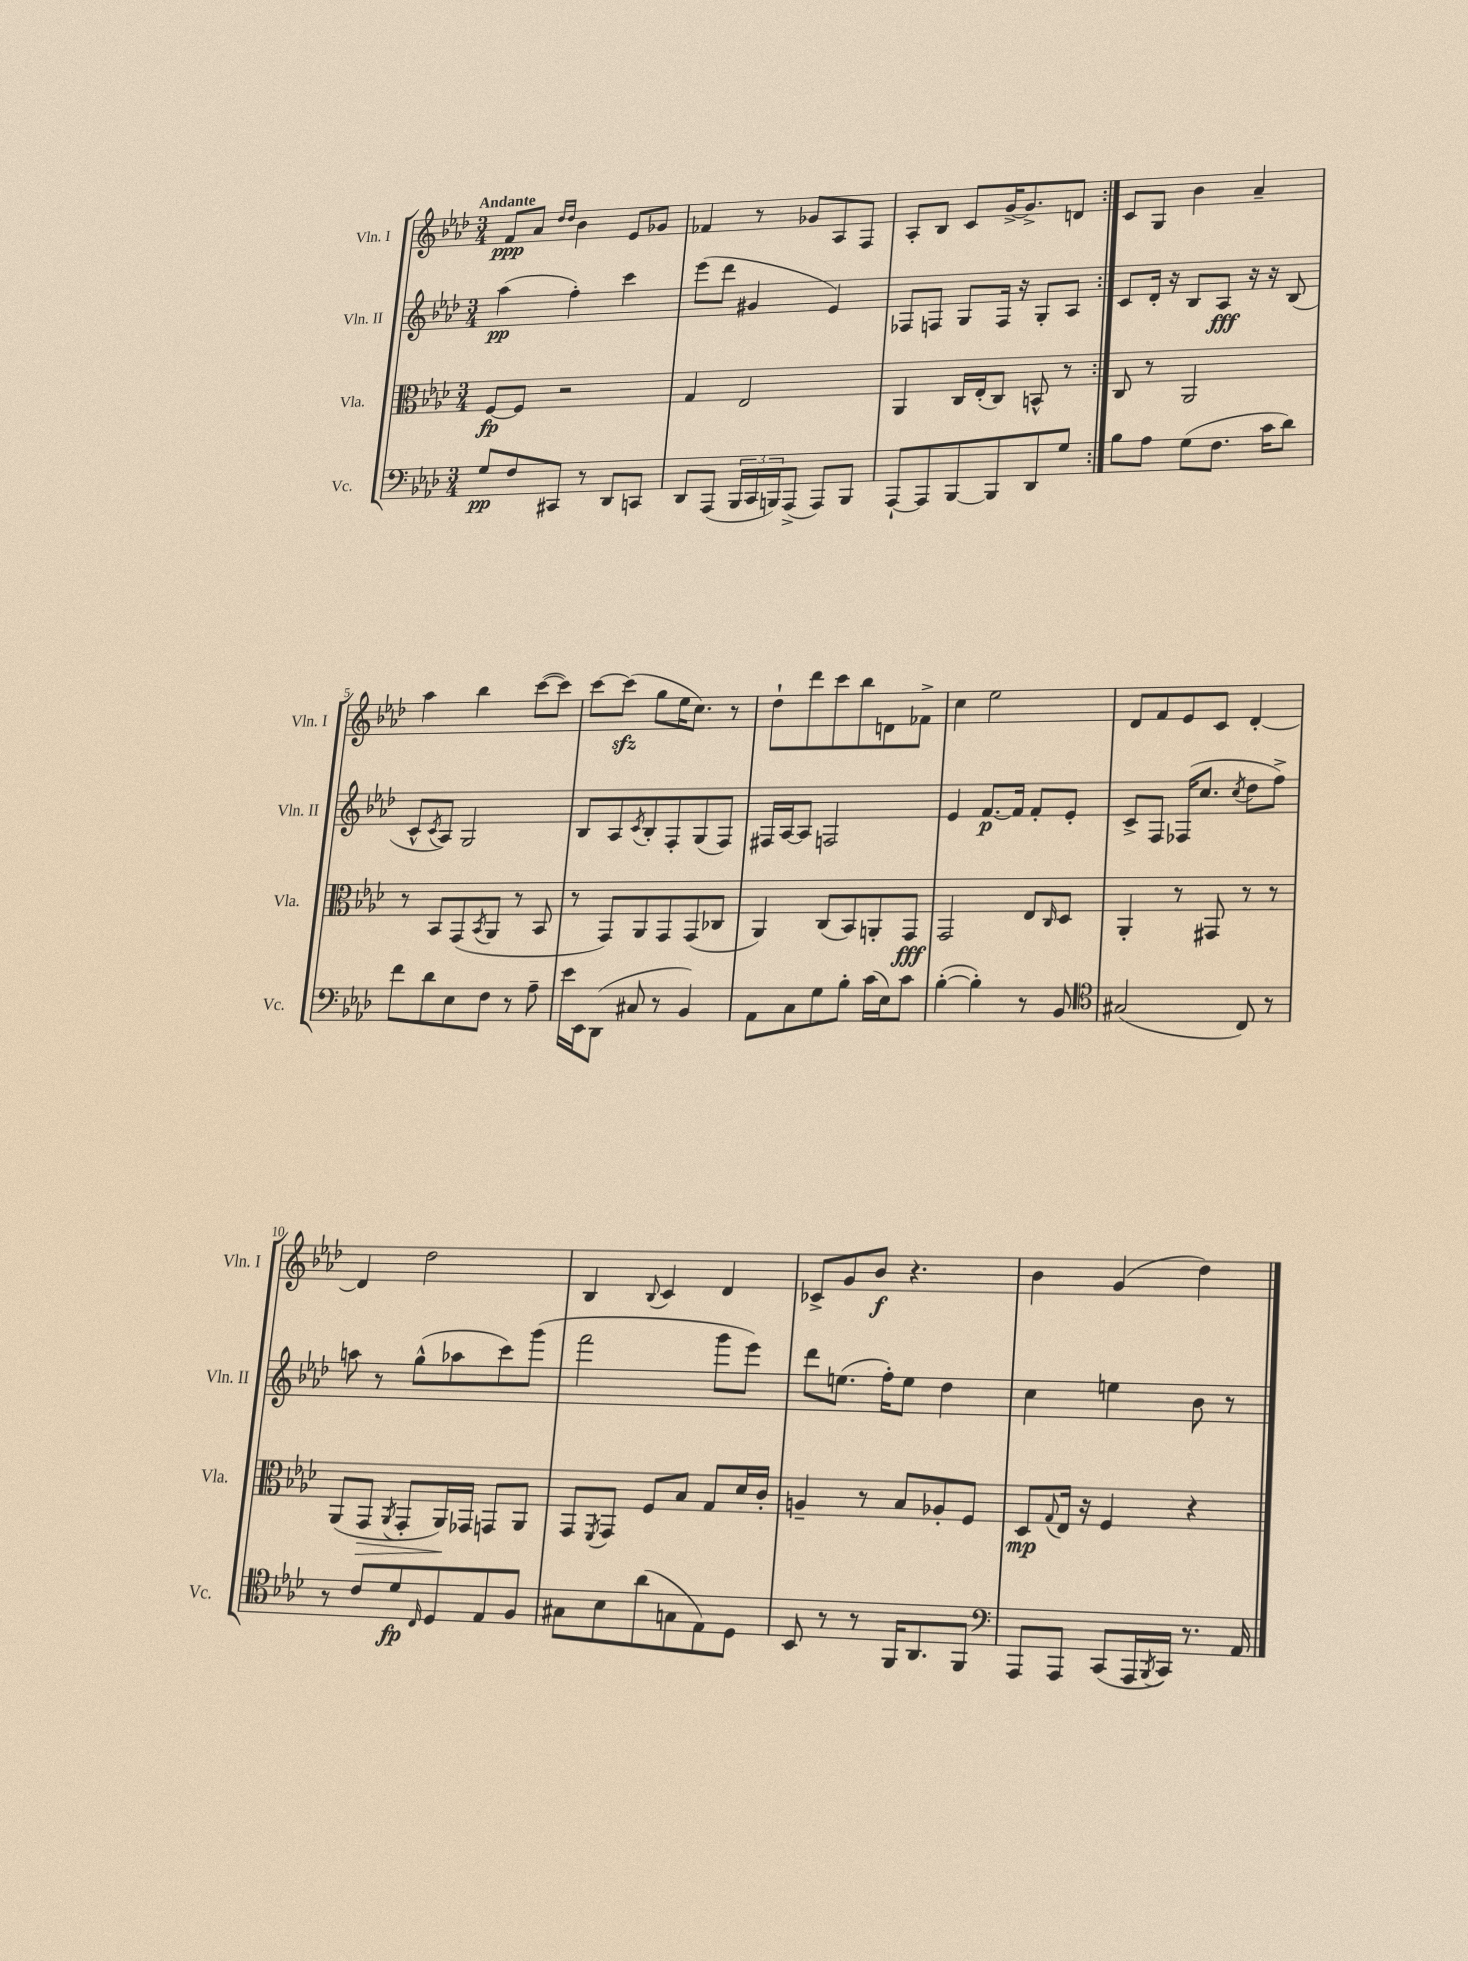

**kern	**dynam	**kern	**dynam	**kern	**dynam	**kern	**dynam
*part4	*part4	*part3	*part3	*part2	*part2	*part1	*part1
*staff4	*staff4	*staff3	*staff3	*staff2	*staff2	*staff1	*staff1
*I"Vc.	*	*I"Vla.	*	*I"Vln. II	*	*I"Vln. I	*
*I'Vc.	*	*I'Vla.	*	*I'Vln. II	*	*I'Vln. I	*
*clefF4	*	*clefC3	*	*clefG2	*	*clefG2	*
*k[b-e-a-d-]	*	*k[b-e-a-d-]	*	*k[b-e-a-d-]	*	*k[b-e-a-d-]	*
*M3/4	*	*M3/4	*	*M3/4	*	*M3/4	*
=1	=1	=1	=1	=1	=1	=1	=1
!	!	!	!	!	!	!LO:TX:a:B:t=Andante	!
8G/L	pp	[8F/L	fp	(4aa-\	pp	8f/L	ppp
8F/	.	8F/J]	.	.	.	8a-/J	.
.	.	.	.	.	.	16qqdd-/LL	.
.	.	.	.	.	.	16qqdd-/JJ	.
8CC#X/J	.	2r	.	4ff'\)	.	4b-\	.
8r	.	.	.	.	.	.	.
8DD-/L	.	.	.	4ccc\	.	8e-/L	.
8CCn/J	.	.	.	.	.	8g-X/J	.
=2	=2	=2	=2	=2	=2	=2	=2
8DD-/L	.	4G/	.	(8eee-\L	.	4f-X/	.
(8AAA-/J	.	.	.	8ddd-\J	.	.	.
24BBB-/LL	.	2E-/	.	4g#X/	.	8r	.
24CC/	.	.	.	.	.	.	.
24BBBn/J)	.	.	.	.	.	.	.
(8AAA-^/J	.	.	.	.	.	8g-X/L	.
8AAA-/L)	.	.	.	4e-/)	.	8A-/	.
8BBB/J	.	.	.	.	.	8F/J	.
=3	=3	=3	=3	=3	=3	=3	=3
[8AAA-`/L	.	4AA-/	.	8F-X/L	.	8A-'/L	.
8AAA-/]	.	.	.	8Fn/J	.	8B-/J	.
[8BBB-/	.	16C/LL	.	8G/L	.	8c/L	.
.	.	(16E-'/J	.	.	.	.	.
8BBB-/]	.	8C/J)	.	16F/Jk	.	[16g^/K	.
.	.	.	.	16r	.	8.g^/]	.
8DD-/	.	8BBn^^/	.	8G'/L	.	.	.
8G/J	.	8r	.	8A-/J	.	8dn/J	.
=4:|!	=4:|!	=4:|!	=4:|!	=4:|!	=4:|!	=4:|!	=4:|!
8B-\L	.	8C/	.	8c/L	.	8c/L	.
8A-\J	.	8r	.	16d-'/Jk	.	8G/J	.
.	.	.	.	16r	.	.	.
(8G\L	.	2AA-/	.	8B-/L	.	4b-\	.
8.F\J	.	.	.	8A-/J	fff	.	.
.	.	.	.	16r	.	4a-~/	.
16c\KL	.	.	.	16r	.	.	.
8d-\J)	.	.	.	(8B-/	.	.	.
!!LO:LB:g=z
=5	=5	=5	=5	=5	=5	=5	=5
8f\L	.	8r	.	8c^^/L	.	4aa-\	.
.	.	.	.	8qc/	.	.	.
8d-\	.	8BB-/L	.	8A-/J)	.	.	.
8E-\	.	(8GG/	.	2G/	.	4bb-\	.
.	.	8qBB-/	.	.	.	.	.
8F\J	.	8AA-/J	.	.	.	.	.
8r	.	8r	.	.	.	([8ccc\L	.
8A-~\	.	8BB-/	.	.	.	8ccc\J])	.
=6	=6	=6	=6	=6	=6	=6	=6
16e-\LL	.	8r	.	8B-/L	.	[8ccc\L	.
16EE-\J	.	.	.	.	.	.	.
(8DD-\J	.	8GG/L)	.	8A-/	.	(8ccczz\J]	.
.	.	.	.	8qc/	.	.	.
8C#X/	.	8AA-/	.	8B-'/	.	8gg\L	.
8r	.	8GG/	.	8F'/	.	16ee-\K	.
.	.	.	.	.	.	8.cc\J)	.
4BB-/)	.	(8GG/	.	(8G/	.	.	.
.	.	8C-X/J	.	8F/J)	.	8r	.
=7	=7	=7	=7	=7	=7	=7	=7
8AA-\L	.	4AA-/)	.	16F#X/LL	.	8dd-`\L	.
.	.	.	.	[16A-/J	.	.	.
8C\	.	.	.	8A-/J]	.	8ddd-\	.
8G\	.	(8C/L	.	2Fn/	.	8ccc\	.
8B-'\J	.	8BB-/)	.	.	.	8bb-\	.
(16c\LL	.	8AAn'/	.	.	.	8dn\	.
16E-\J)	.	.	.	.	.	.	.
8c\J	.	8GG/J	fff	.	.	8f-X^\J	.
=8	=8	=8	=8	=8	=8	=8	=8
([4B-'\	.	2GG/	.	4e-/	.	4cc\	.
4B-'\])	.	.	.	[8.f/L	p	2ee-\	.
.	.	.	.	16f/Jk]	.	.	.
8r	.	8E-/L	.	8f'/L	.	.	.
.	.	16qqC/	.	.	.	.	.
8BB-/	.	8D-/J	.	8e-'/J	.	.	.
=9	=9	=9	=9	=9	=9	=9	=9
*clefC4	*	*	*	*	*	*	*
(2G#X/	.	4AA-'/	.	8c^/L	.	8d-/L	.
.	.	.	.	8F/J	.	8f/	.
.	.	8r	.	(16F-X/KL	.	8e-/	.
.	.	.	.	8.cc/J	.	.	.
.	.	8GG#X/	.	.	.	8c/J	.
.	.	.	.	8qcc/	.	.	.
8C/)	.	8r	.	8dd-\L	.	[4d-'/	.
8r	.	8r	.	8ff^\J)	.	.	.
!!LO:LB:g=z
=10	=10	=10	=10	=10	=10	=10	=10
8r	.	(8AA-/L	.	8aan\	.	4d-/]	.
!	!	!	!LO:HP:b	!	!	!	!
8c/L	.	8GG/J	>	8r	.	.	.
.	.	8qAA-/	.	.	.	.	.
8d-/	fp	8GG'/L	.	(8gg^^\L	.	2dd-\	.
16qqC/	.	.	.	.	.	.	.
8D-/	.	16AA-/L)	.	8aa-X\	.	.	.
.	.	16GG-X/JJ	]	.	.	.	.
8E-/	.	8GGn/L	.	8ccc\)	.	.	.
8F/J	.	8AA-/J	.	(8ggg\J	.	.	.
=11	=11	=11	=11	=11	=11	=11	=11
8G#X\L	.	8GG/L	.	2fff\	.	4B-/	.
.	.	8qFF/	.	.	.	.	.
8B-\	.	8GG/J	.	.	.	.	.
.	.	.	.	.	.	8qqB-/	.
(8a-\	.	8F/L	.	.	.	4c/	.
8Gn\	.	8B-/J	.	.	.	.	.
8E-\)	.	8G/L	.	8ggg\L	.	4d-/	.
8D-\J	.	16d-/L	.	8eee-\J)	.	.	.
.	.	16c'/JJ	.	.	.	.	.
=12	=12	=12	=12	=12	=12	=12	=12
8BB-/	.	4An~/	.	8ddd-\L	.	8c-X^/L	.
8r	.	.	.	(8.een\J	.	8g/	.
8r	.	8r	.	.	.	8b-/J	f
.	.	.	.	16ff'\KL)	.	.	.
16FF/KL	.	8B-/L	.	8ee\J	.	4.r	.
8.AA-/	.	.	.	.	.	.	.
.	.	8A-X'/	.	4dd-\	.	.	.
8FF/J	.	8F/J	.	.	.	.	.
=13	=13	=13	=13	=13	=13	=13	=13
*clefF4	*	*	*	*	*	*	*
8AAA-/L	.	8D-/L	mp	4cc\	.	4b-\	.
.	.	8qqG/	.	.	.	.	.
8AAA-/J	.	16E-/Jk	.	.	.	.	.
.	.	16r	.	.	.	.	.
(8CC/L	.	4F/	.	4een\	.	(4g/	.
16AAA-/L	.	.	.	.	.	.	.
8qBBB-/	.	.	.	.	.	.	.
16CC/JJ)	.	.	.	.	.	.	.
8.r	.	4r	.	8b-\	.	4dd-\)	.
.	.	.	.	8r	.	.	.
16AA-/	.	.	.	.	.	.	.
==	==	==	==	==	==	==	==
*-	*-	*-	*-	*-	*-	*-	*-
